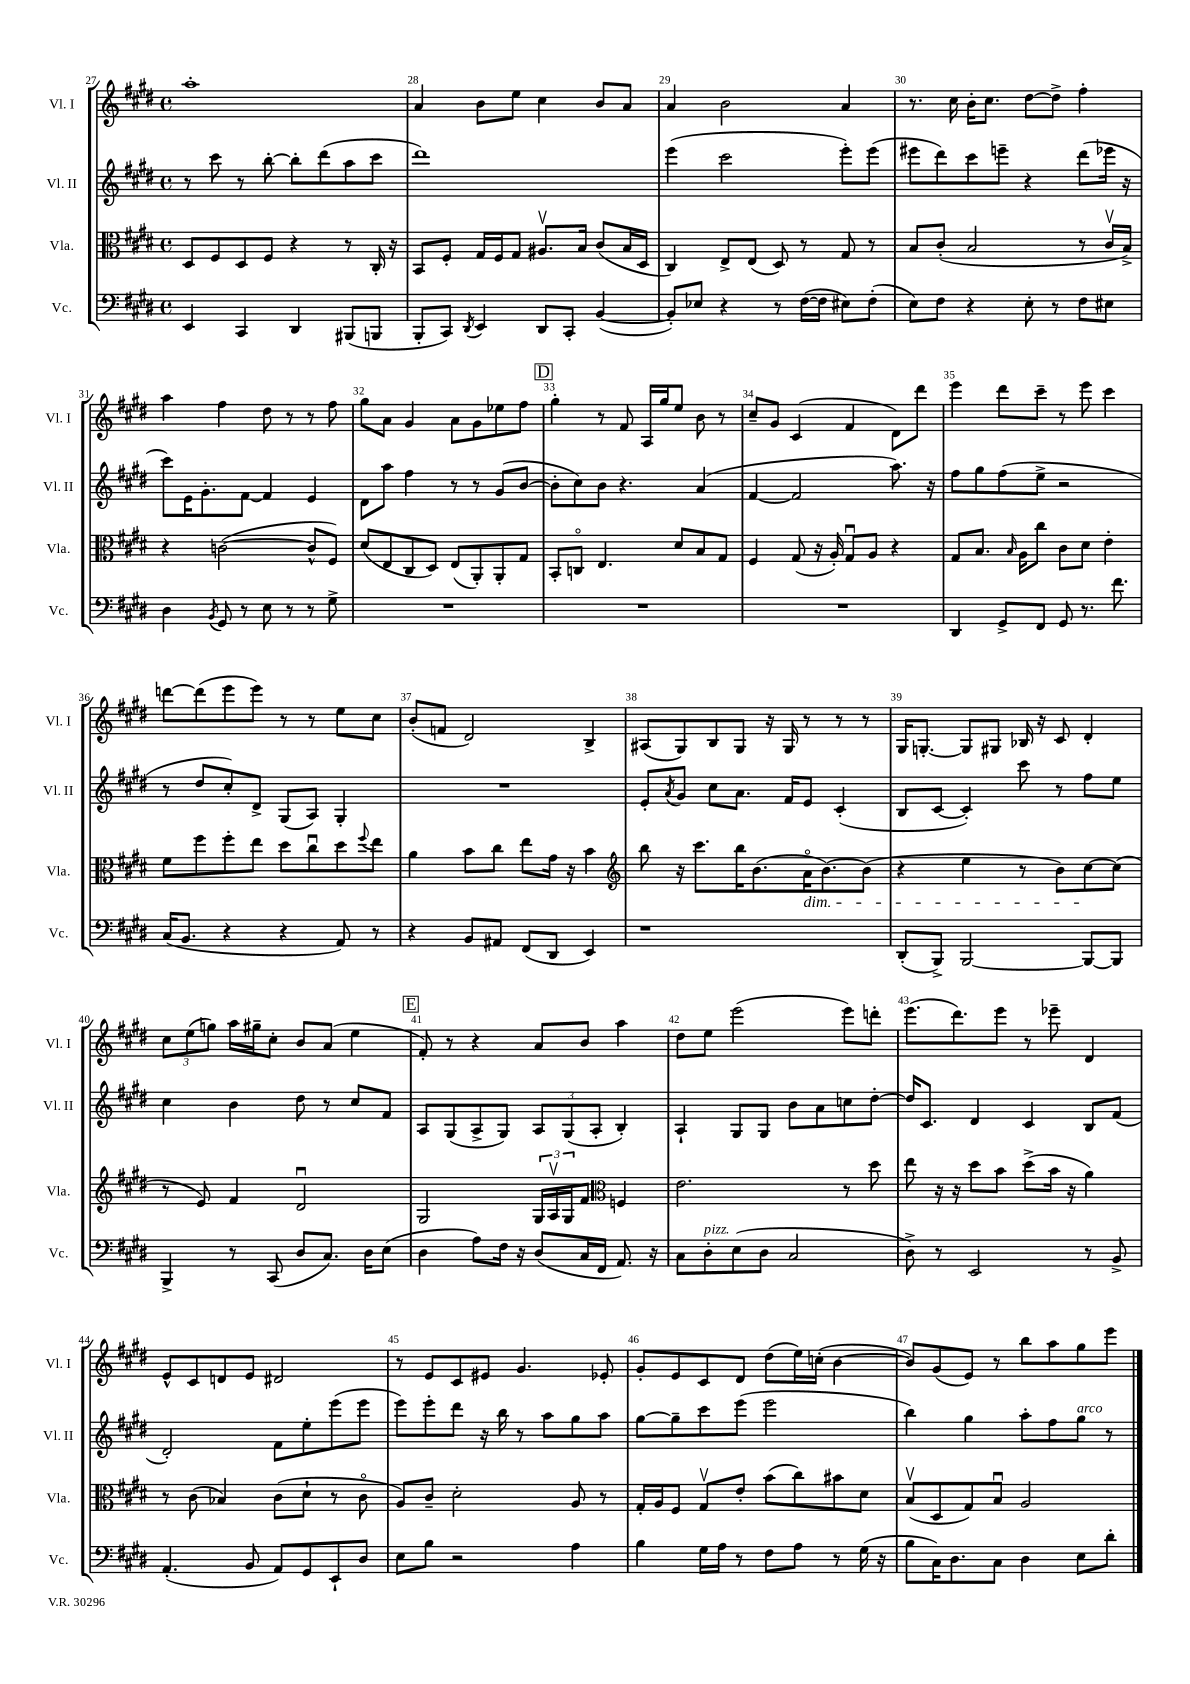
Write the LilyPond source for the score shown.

<<
\new StaffGroup <<
\new Staff = "s0" \with { instrumentName = "Vl. I" shortInstrumentName = "Vl. I" } {
    \clef treble \key e \major \defaultTimeSignature \time 4/4
    a''1-. |
    a'4 b'8 e''8 cis''4 b'8 a'8 |
    a'4 b'2 a'4 |
    r8. cis''16 b'16-. cis''8. dis''8~ dis''8-> fis''4-. |
    a''4 fis''4 dis''8 r8 r8 fis''8 |
    gis''8 a'8 gis'4 a'8 gis'8 ees''8 fis''8 |
    \mark \markup { \box "D" } gis''4-. r8 fis'8 a16 gis''16 e''8 b'8 r8 |
    cis''8-- gis'8 cis'4( fis'4 dis'8) dis'''8 |
    e'''4 dis'''8 cis'''8-- r8 e'''8 cis'''4 |
    d'''8~ d'''8( e'''8 e'''8) r8 r8 e''8 cis''8 |
    b'8-.( f'8 dis'2) b4-> |
    ais8( gis8) b8 gis8 r16 gis16 r8 r8 r8 |
    gis16 g8.~-. g8 gis8 bes16 r16 cis'8 dis'4-. |
    \tuplet 3/2 { cis''8 e''8( g''8) } a''16 gis''16-- cis''8-. b'8 a'8( e''4 |
    \mark \markup { \box "E" } fis'8-.) r8 r4 a'8 b'8 a''4 |
    dis''8 e''8 e'''2( e'''8) d'''8-. |
    e'''8.( dis'''8.) e'''8 r8 ees'''8-- dis'4 |
    e'8-^ cis'8 d'8 e'8 dis'2 |
    r8 e'8 cis'8 eis'8 gis'4. ees'8-. |
    gis'8-. e'8 cis'8 dis'8 dis''8( e''16) c''16-.( b'4~ |
    b'8) gis'8( e'8) r8 b''8 a''8 gis''8 e'''8 \bar "|." |
}
\new Staff = "s1" \with { instrumentName = "Vl. II" shortInstrumentName = "Vl. II" } {
    \clef treble \key e \major \defaultTimeSignature \time 4/4
    r8 cis'''8 r8 b''8~-. b''8-. dis'''8( a''8 cis'''8 |
    dis'''1) |
    e'''4( cis'''2 e'''8-.) e'''8( |
    eis'''8 dis'''8) cis'''8 e'''8-- r4 dis'''8( ees'''16 r16 |
    cis'''8) e'16 gis'8.-. fis'8~ fis'4 e'4 |
    dis'8 a''8 fis''4 r8 r8 gis'8( b'8~ |
    \mark \markup { \box "D" } b'8-. cis''8) b'8 r4. a'4( |
    fis'4~ fis'2 a''8.) r16 |
    fis''8 gis''8 fis''8( e''8-> r2 |
    r8 dis''8 cis''8-.) dis'8-> gis8( a8) gis4-. |
    R1 |
    e'8-. \acciaccatura { a'8 } gis'8 cis''8 a'8. fis'16 e'8 cis'4-.( |
    b8 cis'8~ cis'4-.) cis'''8 r8 fis''8 e''8 |
    cis''4 b'4 dis''8 r8 cis''8 fis'8 |
    \mark \markup { \box "E" } a8 gis8( a8-> gis8) \tuplet 3/2 { a8 gis8( a8-. } b4-.) |
    a4-! gis8 gis8 b'8 a'8 c''8 dis''8~-. |
    dis''16 cis'8. dis'4 cis'4 b8 fis'8( |
    dis'2-.) fis'8 e''8-. e'''8( e'''8 |
    e'''8) e'''8-. dis'''8 r16 b''16 r8 a''8 gis''8 a''8 |
    gis''8~ gis''8-- cis'''8 e'''8( e'''2 |
    b''4) gis''4 a''8-. fis''8 gis''8^\markup { \italic "arco" } r8 \bar "|." |
}
\new Staff = "s2" \with { instrumentName = "Vla." shortInstrumentName = "Vla." } {
    \clef alto \key e \major \defaultTimeSignature \time 4/4
    dis8 fis8 dis8 fis8 r4 r8 cis16-. r16 |
    b,8 fis8-. gis16 fis16 gis8 ais8.\upbow b16 cis'8( b16 dis16 |
    cis4) e8-> e8( dis8) r8 gis8 r8 |
    b8 cis'8-.( b2 r8 cis'16\upbow b16->) |
    r4 c'2~( c'8-^ fis8) |
    dis'8( e8 cis8 dis8) e8( a,8-.) a,8-. gis8 |
    \mark \markup { \box "D" } b,8-. c8\flageolet e4. dis'8 b8 gis8 |
    fis4 gis8( r16 a16-.) gis8\downbow a8 r4 |
    gis8 b8. \grace { b16 } a16 cis''8 cis'8 dis'8 e'4-. |
    fis'8 fis''8 fis''8-. e''8 dis''8 cis''8\downbow dis''8 \appoggiatura { fis''8 } e''8 |
    a'4 b'8 cis''8 e''8 gis'16 r16 b'4 |
    \clef treble b''8 r16 cis'''8. b''16 b'8.( a'16\flageolet\dim b'8.~) b'8( |
    r4 e''4 r8 b'8) cis''8~\! cis''8( |
    r8 e'8) fis'4 dis'2\downbow |
    \mark \markup { \box "E" } gis2 \tuplet 3/2 { gis16 a16\upbow gis16 } fis'8 \clef alto f4 |
    e'2. r8 dis''8 |
    e''8 r16 r16 dis''8 b'8 dis''8->( b'16 r16 a'4) |
    r8 cis'8( bes4) cis'8( dis'8-! r8 cis'8\flageolet |
    a8) cis'8-- dis'2-. a8 r8 |
    gis16-. a16 fis8 gis8\upbow e'8-. b'8( cis''8) bis'8 dis'8 |
    b8\upbow( dis8 gis8) b8\downbow a2 \bar "|." |
}
\new Staff = "s3" \with { instrumentName = "Vc." shortInstrumentName = "Vc." } {
    \clef bass \key e \major \defaultTimeSignature \time 4/4
    e,4 cis,4 dis,4 bis,,8( b,,8 |
    b,,8-. cis,8) \acciaccatura { dis,8 } e,4 dis,8 cis,8-. b,4~( |
    b,8-.) ees8 r4 r8 fis16~( fis16 eis8) fis8-.( |
    e8) fis8 r4 e8-. r8 fis8 eis8 |
    dis4 \acciaccatura { b,8 } gis,8 r8 e8 r8 r8 gis8-> |
    R1 |
    \mark \markup { \box "D" } R1 |
    R1 |
    dis,4 gis,8-> fis,8 gis,8 r8. fis'8. |
    cis16( b,8. r4 r4 a,8) r8 |
    r4 b,8 ais,8 fis,8( dis,8 e,4) |
    r1 |
    dis,8-.( b,,8->) b,,2~ b,,8~ b,,8 |
    b,,4-> r8 cis,8( dis8 cis8.) dis16 e8( |
    \mark \markup { \box "E" } dis4 a8) fis16 r16 dis8( cis16 fis,16 a,8.) r16 |
    cis8 dis8-.^\markup { \italic "pizz." } e8( dis8 cis2 |
    dis8->) r8 e,2 r8 b,8-> |
    a,4.-.( b,8 a,8) gis,8 e,8-! dis8 |
    e8 b8 r2 a4 |
    b4 gis16 a16 r8 fis8 a8 r8 gis16( r16 |
    b8 cis16) dis8. cis8 dis4 e8 dis'8-. \bar "|." |
}
>>
>>
\layout { \context { \Score currentBarNumber = #27 \override BarNumber.break-visibility = ##(#f #t #t) barNumberVisibility = #all-bar-numbers-visible } }
